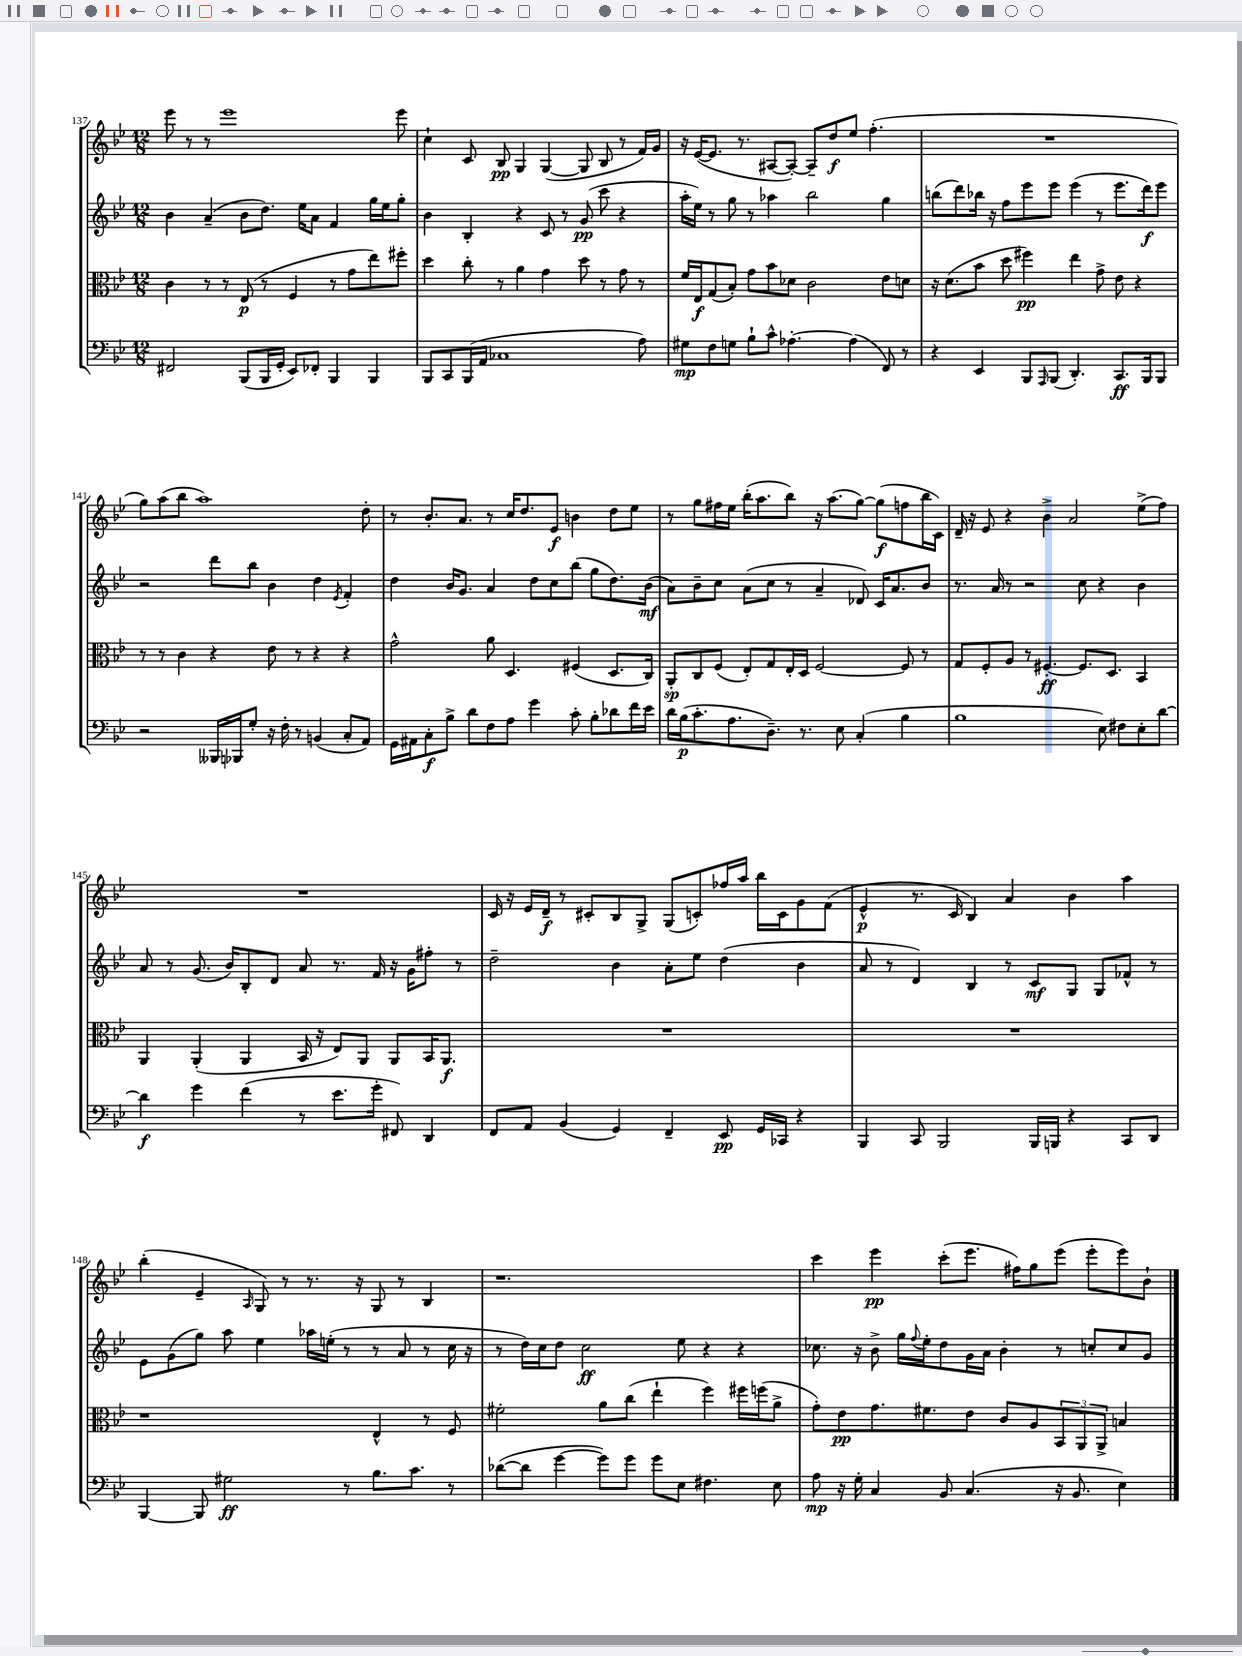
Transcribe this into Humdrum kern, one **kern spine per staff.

**kern	**kern	**kern	**kern
*staff4	*staff3	*staff2	*staff1
*clefF4	*clefC3	*clefG2	*clefG2
*k[b-e-]	*k[b-e-]	*k[b-e-]	*k[b-e-]
*M12/8	*M12/8	*M12/8	*M12/8
2FF#	4c	4b-	8eee-
.	.	.	8r
.	8r	(4a~	8r
.	8r	.	1eee-
(8BBB-	(8E-	8b-	.
16BBB-	8r	8.dd)	.
16GG'	.	.	.
8EE-)	4F	.	.
.	.	16ee-	.
8FF-'	.	8a	.
4BBB-	8r	4f	.
.	8g	.	.
4BBB-	8ee-)	16gg	.
.	.	16ee-	.
.	8ff#'	8gg'	8eee-
=	=	=	=
8BBB-	4dd	4b-	4cc`
8CC	.	.	.
(16BBB-	8cc'	4B-'	8c
16AA	.	.	.
1C-	8r	.	8B-
.	4a	4r	4G
.	4g	8c	([4G
.	.	8r	.
.	8dd	(8g	8G]
.	8r	8ccc	8B-
.	8g	4r	8r
8A)	8r	.	16f)
.	.	.	16g
=	=	=	=
8G#	16f	16aa'	16r
.	16E-	16ee-)	([16e-
8F	(8G	8r	8.e-]
8G	8B-')	8gg	.
.	.	.	8.r
8B-`	8g	8r	.
8c^^	8b-	4aa-	[8A#
[4.A-'	8d-	.	8A#'_)
.	2c	2bb-	8A#~]
.	.	.	8dd
(4A-]	.	.	8ee-
.	.	.	(4.ff'
8FF)	8e-	4gg	.
8r	8d	.	.
=	=	=	=
4r	16r	(8bb	1.r
.	(8.d	.	.
.	.	8ddd)	.
4EE-	8b-	16bb-	.
.	.	16r	.
.	8dd	8ff	.
8BBB-	4ff#)	8eee-	.
16qqAAA	.	.	.
(8BBB-	.	8eee-	.
4.DD')	4ee-	(4eee-	.
.	8g^	8r	.
8.CC	8e-	8.eee-	.
.	4r	.	.
16BBB-	.	16ddd)	.
8BBB-	.	8eee-	.
=	=	=	=
2r	8r	2r	8gg)
.	8r	.	(8aa
.	4c	.	8bb-
.	.	.	1aa)
16BBB--	4r	8ddd	.
16BBB-	.	.	.
8G'	.	8bb-	.
16r	8e-	4b-	.
16F'	.	.	.
8r	8r	.	.
(4BB	4r	4dd	.
.	.	8qe-	.
8C'	4r	4f'	.
8AA)	.	.	8dd'
=	=	=	=
16GG	2g^^	4dd	8r
16AA#	.	.	.
8C'	.	.	8.b-'
8B-^	.	16b-	.
.	.	8.g	8.a
8d	.	.	.
8F	8a	4a	8r
8A	4.D	.	16cc
.	.	.	8.dd
4g	.	8dd	.
.	.	8cc	8e-
8c'	(4F#	(8bb-	4b
8B-'	.	8gg	.
8d-	8.D	8.dd)	8dd
16f	.	.	8ee-
16e-	16C)	(16b-	.
=	=	=	=
16d	8AA'	8a)	8r
(16B-	.	.	.
8.c'	8C	8b-~	8gg
.	(8F	8cc	16ff#
8.A	.	.	16ee-
.	8E-')	(8a	(16bb-'
.	.	.	8.aa
8.D~)	8G	8cc	.
.	16E-'	8r	8bb-)
8.r	16D	.	.
.	[2F	4a~	16r
.	.	.	(8.aa
8E-	.	.	.
(4C'	.	8d-)	[8gg)
.	.	16c	(8gg]
.	.	8.a	.
4B-	8F]	.	8ff
.	8r	8b-	16bb-
.	.	.	16c)
=	=	=	=
1B-	8G	8.r	16d~
.	.	.	16r
.	8F'	.	8e-
.	.	16a	.
.	8A	8r	4r
.	8r	2r	.
.	[4.F#'	.	4b-^
.	.	.	2a
.	8.F#]	8cc	.
8E-)	.	4r	.
.	8.D	.	.
8F#	.	.	.
8E-'	4BB-	4b-	(8ee-^
[8d	.	.	8ff)
=	=	=	=
4d]	4AA	8a	1.r
.	.	8r	.
4g	(4AA'	(8.g	.
.	.	16b-)	.
(4f	4AA	8B-'	.
.	.	8d	.
8r	16BB-	8a	.
.	16r	.	.
8.e-	8E-)	8.r	.
.	8AA	.	.
16g'	.	16f	.
8FF#)	8AA	16r	.
.	.	16g	.
4DD	16BB-	8ff#'	.
.	8.AA	.	.
.	.	8r	.
=	=	=	=
8FF	1.r	2dd~	16c
.	.	.	16r
8AA	.	.	16e-
.	.	.	16d~
(4BB-	.	.	8r
.	.	.	8c#'
4GG)	.	4b-	8B-
.	.	.	8G^
4FF~	.	8a'	(8G
.	.	8ee-	8c')
8EE-	.	(4dd	16ff-
.	.	.	16aa
16GG	.	.	16bb-
16CC-	.	.	16c
4r	.	4b-	8g
.	.	.	(8f
=	=	=	=
4BBB-	1.r	8a	4e-^^
.	.	8r	.
8CC	.	4d)	8.r
2BBB-	.	.	.
.	.	.	16c
.	.	4B-	4B-)
.	.	8r	4a
16BBB-	.	8c	.
16BBB	.	.	.
4r	.	8G	4b-
.	.	8G	.
8CC	.	8f-^^	4aa
8DD	.	8r	.
=	=	=	=
[4BBB-	1r	8e-	(4bb-'
.	.	(8g	.
8BBB-]	.	8gg)	4e-~
2G#	.	8aa	.
.	.	.	16qqA
.	.	4ee-	8G)
.	.	.	8r
.	.	16aa-	8.r
.	.	(16ee'	.
8r	.	8r	.
.	.	.	16r
8.B-	4E-^^	8r	8G
.	.	8a	8r
8.c	.	.	.
.	8r	8r	4B-
8r	8F	16cc	.
.	.	16r	.
=	=	=	=
([8d-	2f#'	8r	1.r
8d-]	.	16dd)	.
.	.	16cc	.
[4g	.	8dd	.
.	.	2cc	.
8g])	8a	.	.
8g	(8cc	.	.
8g	4ee-`	.	.
8E-	.	8ee-	.
4.F#	4ff)	4r	.
.	16ff#	4r	.
.	(16ff	.	.
8E-	8a^	.	.
=	=	=	=
8A	8g')	8.cc-	4ccc
16r	8e-	.	.
16G'	.	16r	.
4C	8.g	8b-^	4eee-
.	.	16gg	.
.	.	8qqff	.
.	8.f#	16ee-'	.
8BB-	.	8dd	(8ccc'
(4.C	8e-	16g	8.eee-
.	.	16a	.
.	8c	4b-'	.
.	.	.	16ff#)
.	8A	.	8gg
16r	12BB-	8r	(8eee-
8.BB-	.	.	.
.	12AA	.	.
.	.	8cc'	8eee-'
.	12AA^	.	.
4E-)	4B	8cc	8eee-)
.	.	8g	8b-`
==	==	==	==
*-	*-	*-	*-
